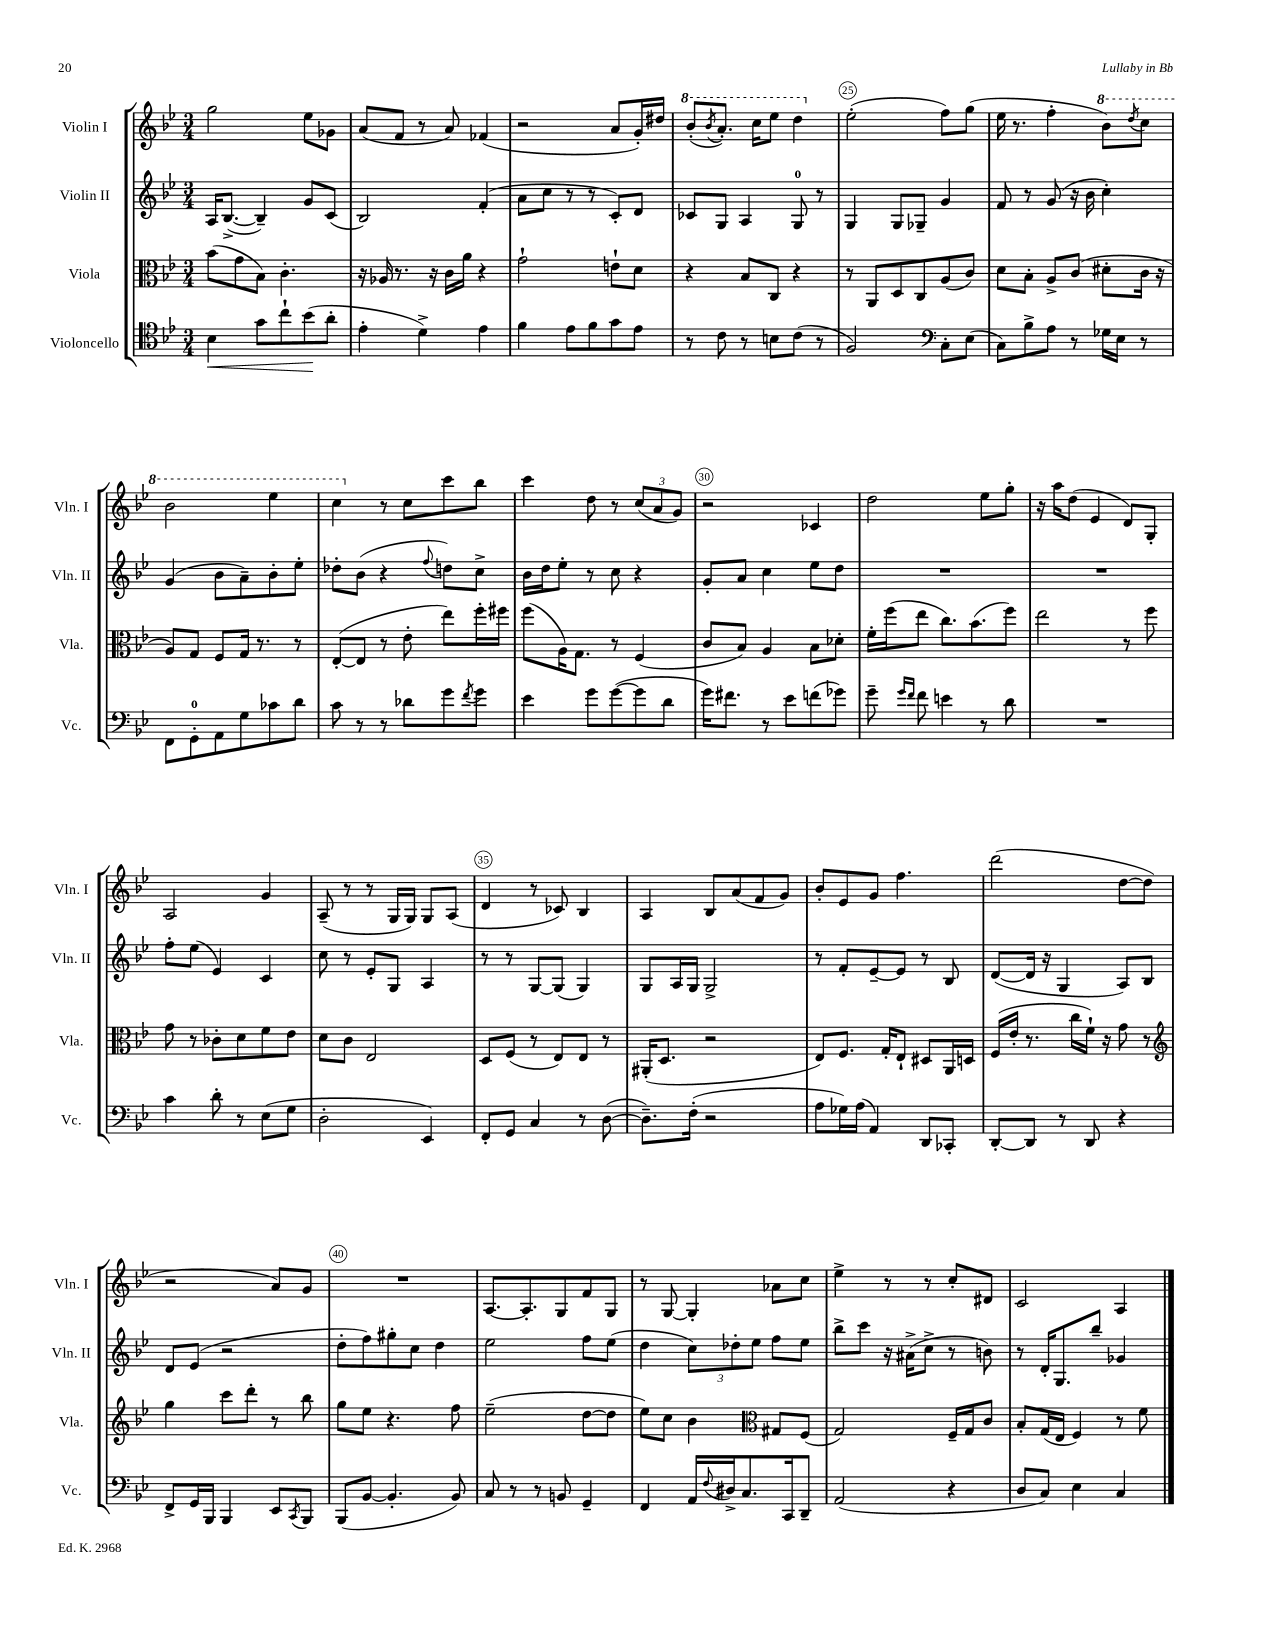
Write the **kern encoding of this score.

**kern	**kern	**kern	**kern
*staff4	*staff3	*staff2	*staff1
*clefC4	*clefC3	*clefG2	*clefG2
*k[b-e-]	*k[b-e-]	*k[b-e-]	*k[b-e-]
*M3/4	*M3/4	*M3/4	*M3/4
4B-\	(8b-\L	16A/LK	2gg\
.	.	([8.B-^/J	.
.	8g\	.	.
8g\L	8B-\J)	4B-~/])	.
8cc`\	4.c'\	.	.
(8b-\	.	8g/L	8ee-\L
8a'\J	.	(8c/J	8g-\J
=	=	=	=
4e-'\	16r	2B-/)	(8a/L
.	16A-/	.	.
.	8.r	.	8f/J
4d^\)	.	.	8r
.	16r	.	.
.	16c\LL	.	8a/)
.	16a\JJ	.	.
4e-\	4r	(4f'/	(4f-/
=	=	=	=
4f\	2g`\	8a\L	2r
.	.	8cc\J	.
8e-\L	.	8r	.
8f\	.	8r	.
8g\	8e`\L	8c'/L)	8a/L
8e-\J	8d\J	8d/J	16g'/L)
.	.	.	16dd#/JJ
=	=	=	=
8r	4r	8c-/L	(8bb-'/L
.	.	.	8qbb-/
8c\	.	8G/J	8.aa'/J)
8r	8B-/L	4A/	.
.	.	.	16ccc\LK
8B\L	8C/J	.	8eee-\J
(8c\J	4r	8G/	4ddd\
8r	.	8r	.
=	=	=	=
2F/)	8r	4G/	(2ee-'\
.	8AA/L	.	.
.	8D/	8G/L	.
.	8C/	8G-~/J	.
*clefF4	*	*	*
8C'\L	(8A/	4g/	8ff\L)
(8E-\J	8c/J)	.	(8gg\J
=	=	=	=
8C\L)	8d\L	8f/	16ee-\
.	.	.	8.r
8B-^\	8B-'\J	8r	.
8A\J	8A^/L	(8g/	4ff'\
8r	(8c/J	16r	.
.	.	16b-\	.
16G-\LL	8d#'\L	4cc'\)	8bb-\L)
16E-\JJ	.	.	.
.	.	.	8qddd/
8r	16c\Jk	.	8ccc\J
.	16r	.	.
=	=	=	=
8FF\L	8A/L)	(4g/	2bb-\
8GG'\	8G/J	.	.
8AA\	8F/L	8b-\L	.
8G\	16G/Jk	8a~\)	.
.	8.r	.	.
8c-\	.	8b-'\	4eee-\
8d\J	8r	8ee-'\J	.
=	=	=	=
8c\	([8E-'/L	8dd-'\L	4ccc\
8r	8E-/]J	(8b-\J	.
8r	8r	4r	8r
8d-\L	8e-'\	.	8cc\L
.	.	8qqff/	.
8g\	8ee-\L)	8dd\L)	8ccc\
8qf/	.	.	.
8g\J	16ff'\L	8cc^\J	8bb-\J
.	16ff#\JJ	.	.
=	=	=	=
4e-\	(8ff\L	16b-\LL	4ccc\
.	.	16dd\J	.
.	16A\K)	8ee-'\J	.
.	8.G\J	.	.
8g\L	.	8r	8dd\
([8g\	8r	8cc\	8r
8g\]	(4F/	4r	(12cc/L
.	.	.	12a/
8d\J	.	.	.
.	.	.	12g/J)
=	=	=	=
16g\LK)	8c/L	8g'/L	2r
8.f#\J	.	.	.
.	8B-/J)	8a/J	.
8r	4A/	4cc\	.
8e-\L	.	.	.
(8f\	8B-\L	8ee-\L	4c-/
8g-\J)	8d-'\J	8dd\J	.
=	=	=	=
8g~\	16f'\LL	2.r	2dd\
.	(16ff\J	.	.
16qqg/LL	.	.	.
16qqf/JJ	.	.	.
8f\	8ee-\J	.	.
4e\	8.cc\L)	.	.
.	(8.b-\	.	.
8r	.	.	8ee-\L
8d\	8ff\J)	.	8gg'\J
=	=	=	=
2.r	2ee-\	2.r	16r
.	.	.	16aa\LK
.	.	.	(8dd\J
.	.	.	4e-/
.	8r	.	8d/L)
.	8ff\	.	8G'/J
=	=	=	=
4c\	8g\	8ff'\L	2A/
.	8r	(8ee-\J	.
8d'\	8c-'\L	4e-/)	.
8r	8d\	.	.
(8E-\L	8f\	4c/	4g/
8G\J	8e-\J	.	.
=	=	=	=
2D'\	8d\L	8cc\	(8A~/
.	8c\J	8r	8r
.	2E-/	8e-'/L	8r
.	.	8G/J	16G/LL
.	.	.	16G/JJ)
4EE-/)	.	4A/	8G/L
.	.	.	(8A/J
=	=	=	=
8FF'/L	8D/L	8r	4d/
8GG/J	(8F/J	8r	.
4C/	8r	[8G/L	8r
.	8E-/L)	(8G/]J	8c-/)
8r	8E-/J	4G/)	4B-/
([8D\	8r	.	.
=	=	=	=
8.D~\]L)	(16AA#'/LK	8G/L	4A/
.	8.D/J	.	.
.	.	16A/L	.
(16F'\Jk	.	16G/JJ	.
2r	2r	2G^/	8B-/L
.	.	.	(8a/
.	.	.	8f/
.	.	.	8g/J)
=	=	=	=
8A\L	8E-/L)	8r	8b-'/L
16G-\L)	8.F/J	8f'/L	8e-/
(16A\JJ	.	.	.
4AA/)	.	[8e-~/	8g/J
.	16G'/LK	.	.
.	8E-`/J	8e-/]J	4.ff\
8DD/L	8D#/L	8r	.
8CC-'/J	16AA/L	8B-/	.
.	16D/JJ	.	.
=	=	=	=
[8DD'/L	(16F/LL	([8d/L	(2ddd\
.	16e-'/JJ	.	.
8DD/]J	8.r	16d/]Jk	.
.	.	16r	.
8r	.	4G/	.
.	16cc\LL	.	.
8DD/	16f`\JJ)	.	.
.	16r	.	.
4r	8g\	8A/L)	[8dd\L
.	8r	8B-/J	8dd\]J
=	=	=	=
*	*clefG2	*	*
8FF^/L	4gg\	8d/L	2r
16GG/L	.	(8e-/J	.
16BBB-/JJ	.	.	.
4BBB-/	8ccc\L	2r	.
.	8ddd'\J	.	.
8EE-/L	8r	.	8a/L)
8qCC/	.	.	.
8BBB-/J	8bb-\	.	8g/J
=	=	=	=
(8BBB-/L	8gg\L	8dd'\L	2.r
[8BB-/J	8ee-\J	8ff\)	.
4.BB-'/]	4.r	8gg#'\	.
.	.	8cc\J	.
.	.	4dd\	.
8BB-/)	8ff\	.	.
=	=	=	=
8C/	(2ee-~\	2ee-\	[8.A/L
8r	.	.	.
.	.	.	8.A'/]
8r	.	.	.
8BB/	.	.	8G/
4GG~/	[8dd\L	8ff\L	8f/
.	8dd\]J	(8ee-\J	8G/J
=	=	=	=
4FF/	8ee-\L)	4dd\	8r
.	8cc\J	.	[8G/
16AA/LL	4b-\	12cc\L)	4G'/]
8qqF/	.	.	.
16D#^/J	.	.	.
.	.	12dd-'\	.
8.C/	.	.	.
.	.	12ee-\J	.
*	*clefC3	*	*
.	8G#/L	8ff\L	8a-\L
16CC/k	.	.	.
8DD~/J	(8F/J	8ee-\J	8cc\J
=	=	=	=
(2AA/	2G/)	8bb-^\L	4ee-^\
.	.	8ccc\J	.
.	.	16r	8r
.	.	(16a#^\LK	.
.	.	8cc^\J	8r
4r	16F~/LL	8r	8cc'/L
.	16G/J	.	.
.	8c/J	8b\)	8d#/J
=	=	=	=
8D/L	8B-'/L	8r	2c/
8C/J)	(16G/L	16d'/LK	.
.	16E-/JJ	8.G/	.
4E-\	4F/)	.	.
.	.	8bb-~/J	.
4C/	8r	4g-/	4A/
.	8f\	.	.
==	==	==	==
*-	*-	*-	*-
